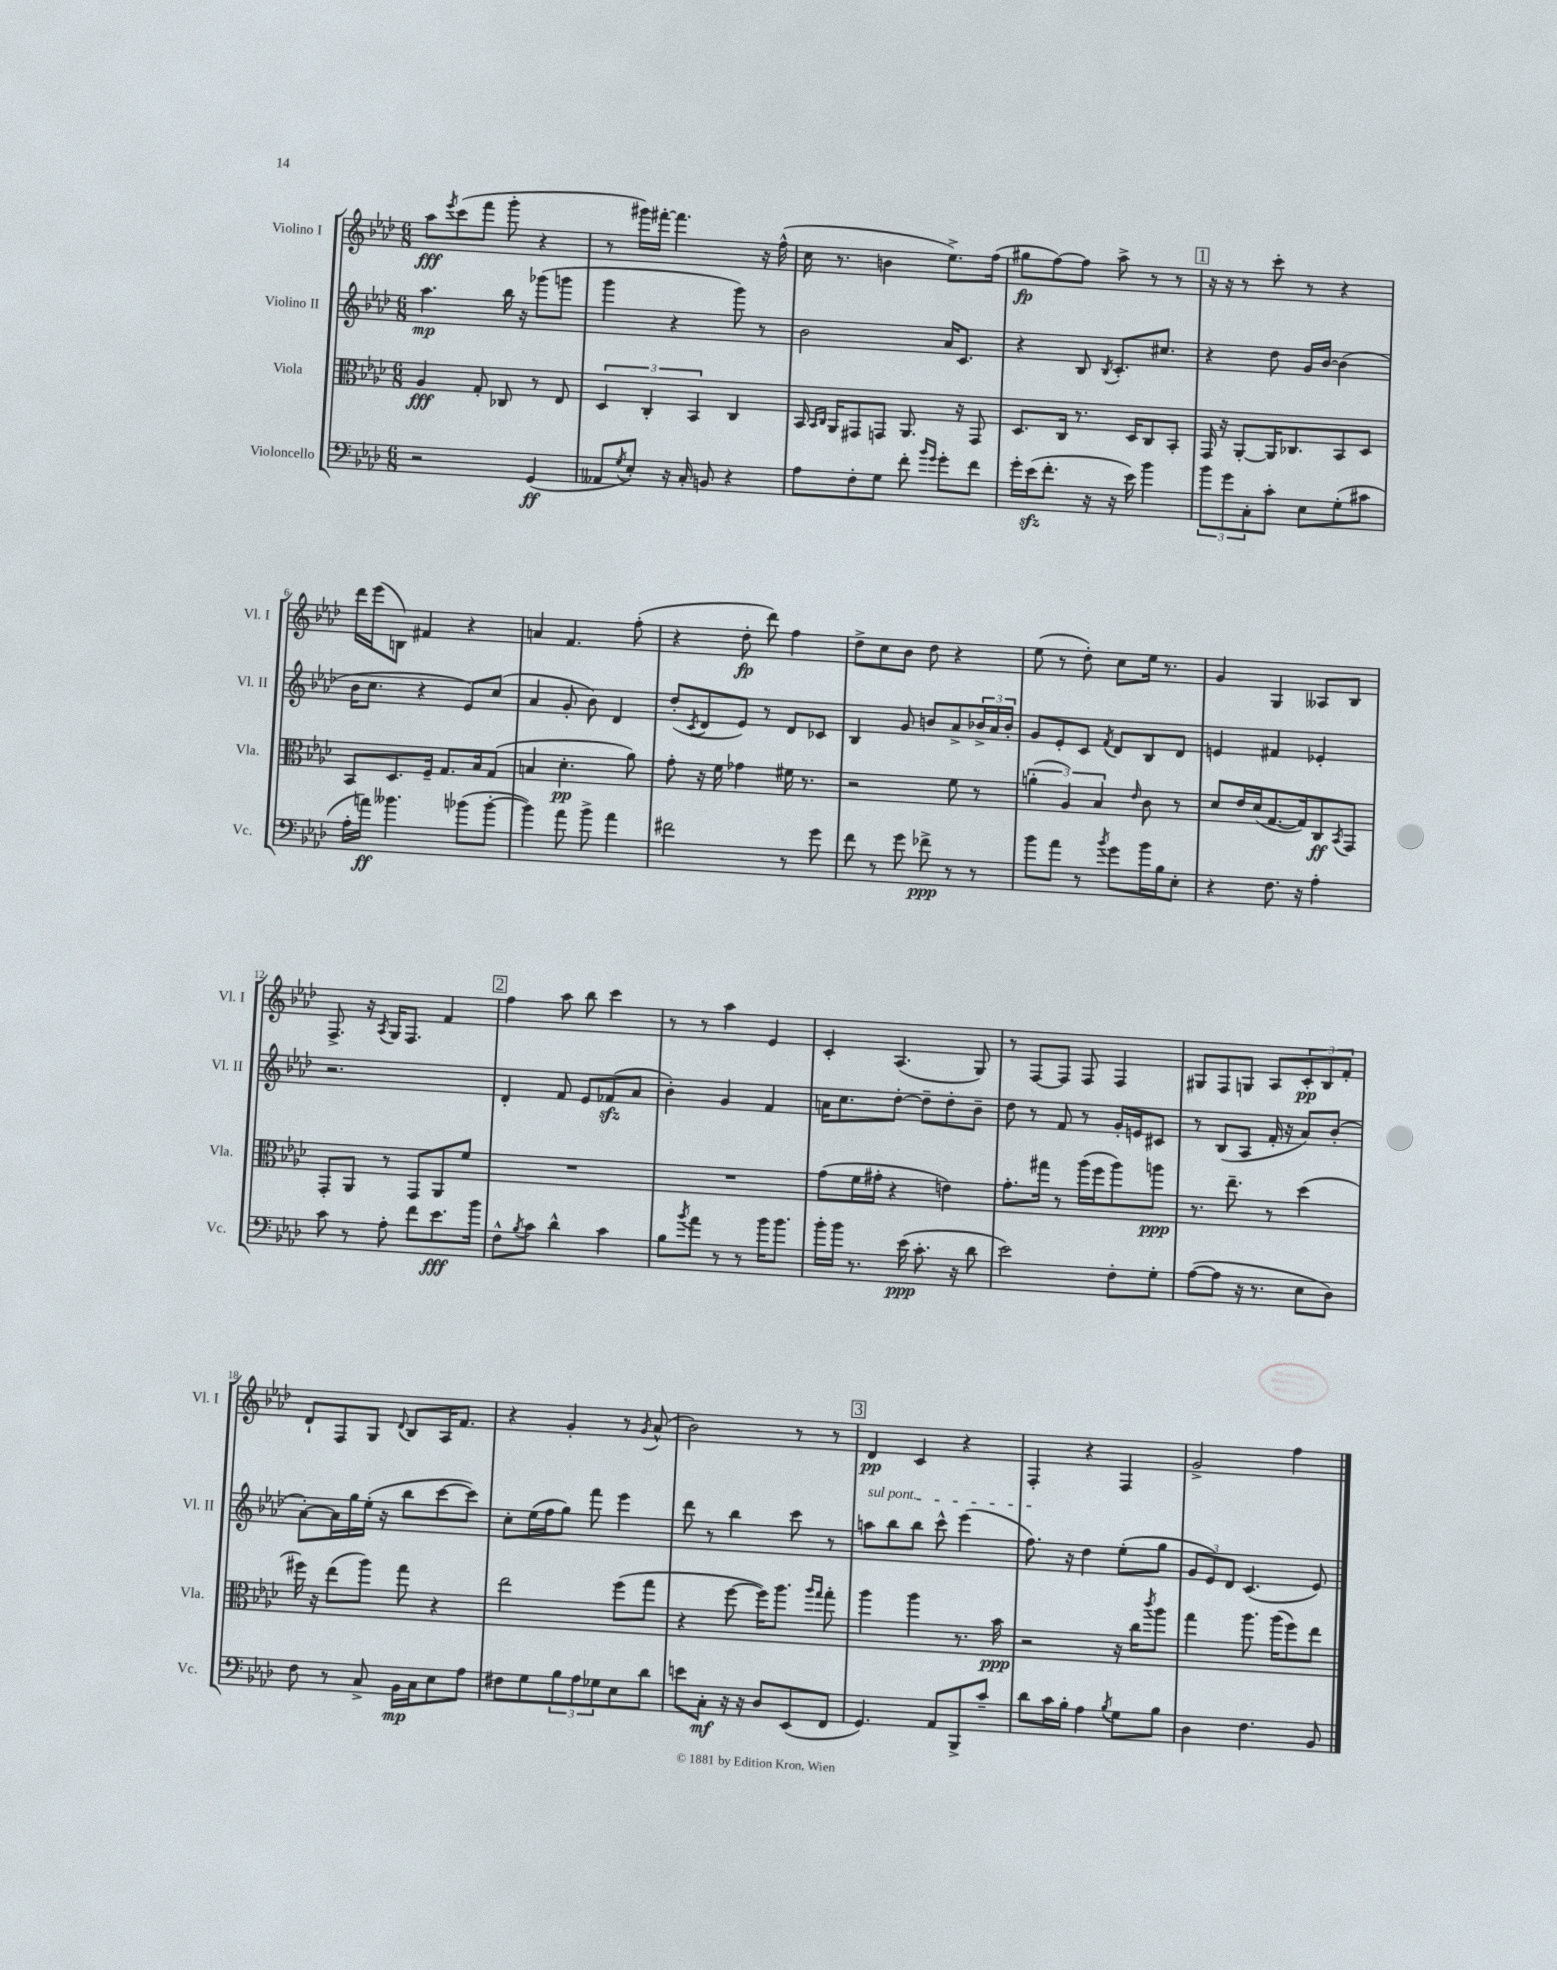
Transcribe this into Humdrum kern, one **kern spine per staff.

**kern	**kern	**kern	**kern
*staff4	*staff3	*staff2	*staff1
*clefF4	*clefC3	*clefG2	*clefG2
*k[b-e-a-d-]	*k[b-e-a-d-]	*k[b-e-a-d-]	*k[b-e-a-d-]
*M6/8	*M6/8	*M6/8	*M6/8
2r	4A-/	4.aa-\	8aa-\L
.	.	.	8qeee-/
.	.	.	(8ccc\
.	8G'/	.	8fff\J
.	8C-/	16bb-\	8ggg'\
.	.	16r	.
(4GG/	8r	(8ggg-\L	4r
.	8E-/	8ggg\J	.
=	=	=	=
8AA--/L	6D-/	4ggg\	8r
8qG/	.	.	.
8E-'/J)	.	.	16ggg#\LL)
.	6C'/	.	.
.	.	.	[16fff#'\JJ
16r	.	4r	4.fff#\]
16C'/	.	.	.
.	6BB-/	.	.
8BB/	.	.	.
4r	4C/	8ggg\)	.
.	.	8r	16r
.	.	.	(16ff^^\
=	=	=	=
8A-\L	16BB-/	2b-\	16cc\
.	16qqBB-/LL	.	.
.	16qqC/JJ	.	.
.	16AA-/LK	.	8.r
8F'\	8GG#/	.	.
8G\J	8GG/J	.	4b\
8f'\	8.AA-/	.	.
16qqb-/LL	.	.	.
16qqg/JJ	.	.	.
8g'\L	.	16a-/LK	8.ee-^\L)
.	16r	8.c/J	.
8f\J	8GG/	.	.
.	.	.	(16ff\Jk
=	=	=	=
16g'\LL	8.D-/L	4r	8gg#\L
(16e-\J	.	.	.
8.f'\J	.	.	[8ff\)
.	16C/Jk	.	.
.	8.r	8B-/	8ff\]J
16r	.	.	.
.	.	8qB-/	.
16r	.	8.c'/L	8aa-^\
16e-\)	16D-/LK	.	.
4b-\	8C/	.	8r
.	.	8.cc#/J	.
.	8BB-'/J	.	8r
=	=	=	=
12b-\L	16GG/	4r	16r
.	16r	.	16r
12g\	.	.	.
.	[8AA-'/L	.	8r
12C'\	.	.	.
8c'\J	16AA-/]K	8dd-\	8ccc'\
.	8.C-/	.	.
8E-\L	.	16g/LL	8r
.	.	[16b-/JJ	.
(8G'\	8BB-/	(4b-\]	4r
8c#\J	8D-/J	.	.
=	=	=	=
16A-'\LL	8BB-/L	16b-\LK	16ddd-\LL
16a\JJ)	.	8.cc\J	(16eee-\J
4.b--\	8.D-/	.	8B\J)
.	.	4r	4f#/
.	16F~/Jk	.	.
.	8.G/L	.	.
(8b-\L	.	8e-/L)	4r
.	16B-/k	.	.
[8b-'\J	(8G/J	(8cc/J	.
=	=	=	=
4b-\])	4B/	4a-/	4a/
8a-\	4.d-'\	8g'/	4.f/
8b-^\	.	8b-\)	.
4a-\	.	4d-/	.
.	8a-\)	.	(8ff'\
=	=	=	=
2f#\	8g'\	(8dd-'/L	4r
.	.	8qc/	.
.	16r	8d-/	.
.	16f\	.	.
.	4g-\	8e-/J)	8dd-'\
.	.	8r	8ddd-\)
8r	16f#\	8d-/L	4ff\
.	8.r	.	.
8g\	.	8c-/J	.
=	=	=	=
8f\	2r	4B-/	8dd-^\L
8r	.	.	8cc\
8g\	.	8g/	8b-\J
8f-^\	.	8b/L	8dd-\
8r	8f\	8a-^/	4r
8r	8r	24b-^/L	.
.	.	24a-/	.
.	.	24b-'/JJ	.
=	=	=	=
8b-\L	(6a'\	8g/L	(8ee-\
8a-\J	.	8e-'/	8r
.	6A-/)	.	.
8r	.	8c/J	8dd-'\)
.	6B-/	.	.
8qb-/	.	8qf/	.
8g\L	.	8d-/L	8cc\L
.	16qqe-/	.	.
16b-\L	8c\	8B-/	16ee-\Jk
16B-\J	.	.	8.r
8E-'\J	8r	8d-/J	.
=	=	=	=
4r	8d-/L	4e/	4g/
.	16e-/L	.	.
.	(16d-/J	.	.
8.F\	[8.G/	4f#/	4G/
16r	16G/]k)	.	.
4A-'\	8C/	4e-'/	8A--/L
.	8qBB-/	.	.
.	8GG/J	.	8B-/J
=	=	=	=
8c\	8GG'/L	2.r	8.F^/
8r	8AA-/J	.	.
.	.	.	16r
.	.	.	8qA-/
8A-'\	8r	.	16G/LK
.	.	.	8.F/J
8f\L	8GG/L	.	.
8.e-\	8AA-/	.	4f/
.	8f/J	.	.
16b-\Jk	.	.	.
=	=	=	=
8F^^\L	2.r	4d-'/	4ff\
8qB-/	.	.	.
8c\J	.	.	.
4d-^^\	.	8f/	8aa-\
.	.	8e-/L	8bb-\
4c\	.	(8f-/	4ccc\
.	.	8a-/J	.
=	=	=	=
8B-\L	2.r	4b-'\)	8r
8qb-/	.	.	.
8a-\J	.	.	8r
8r	.	4g/	4aa-\
8r	.	.	.
16b-\LK	.	4f/	4e-/
8.b-\J	.	.	.
=	=	=	=
16b-'\LL	(8g\L	16a\LK	4c'/
16b-\JJ	.	8.cc\	.
8.r	16f\L	.	.
.	16g#'\JJ	.	.
.	4r	[8dd-'\J	(4.A-/
(16e-\	.	.	.
8.c'\	.	8dd-~\]L	.
.	4e\)	8dd-'\	.
16r	.	.	.
8d-\	.	8b-~\J	8G/)
=	=	=	=
2e-\)	8.g'\L	8dd-\	8r
.	.	8r	[8F/L
.	16gg#\Jk	.	.
.	8r	8f/	8F/]J
.	(16aa-\LL	8r	8F/
.	16ff\J	.	.
8F'\L	8aa-\)	16g'/LL	4F/
.	.	16e/J	.
8G'\J	8aa\J	8c#/J	.
=	=	=	=
([8A-\L	8.r	8r	8G#/L
8A-\]J	.	(8B-/L	8F/
.	8.ee-~\	.	.
16r	.	8A-/J	8G/J
8.r	.	.	.
.	8r	16f'/	8A-/L
.	.	16r	.
8E-\L	(4dd-\	8a-/L)	12c'/
.	.	.	12B-/
8D-\J)	.	(8b-'/J	.
.	.	.	12f'/J
=	=	=	=
8F\	16ff#\)	[8a-'\L)	8d-`/L
.	16r	.	.
8r	(8ee-\L	16a-\]L	8F/
.	.	16gg\	.
8C^/	8aa-\J)	(16ee-'\JJ	8G/J
.	.	16r	.
.	.	.	8qqd-/
16BB-\LL	8gg\	8bb-\L	8B-/L
16C\J	.	.	.
8E-\	4r	[8ccc\	16A-/K
.	.	.	8.f/J
8A-\J	.	8ccc\]J)	.
=	=	=	=
8F#\L	2ee-\	8cc'\L	4r
8G\	.	(16ee-\L	.
.	.	16ff\J	.
12B-\	.	8gg\J)	4g'/
12A-\	.	.	.
.	.	8fff\	.
12G-\	.	.	.
8E-\	(8ff\L	4eee-\	8r
.	.	.	8qg/
8d-\J	8gg\J	.	(8a-^^/
=	=	=	=
8e\L	4r	8ddd-\	2b-\)
8C'\J	.	8r	.
16r	[8ff\	4bb-\	.
16r	.	.	.
8D-/L	16ff\]LK)	.	.
.	8.aa-\J	.	.
(8EE-/	.	8ccc\	8r
.	16qqaa-/LL	.	.
.	16qqgg/JJ	.	.
8FF/J	8gg'\	8r	8r
=	=	=	=
4.GG/)	4aa-\	8aa\L	4d-/
.	.	8bb-\	.
.	4aa-\	8bb-\J	4c/
8AA-/L	.	8ccc^^\	.
8BBB-^/	8.r	(4eee-\	4r
8c~/J	.	.	.
.	16b-\	.	.
=	=	=	=
8d-\L	2r	8.ff\)	4F'/
16c\L	.	.	.
16B-'\JJ	.	16r	.
4A-\	.	4dd-\	4r
8qB-/	.	.	.
8G\L	16r	(8ee-'\L	4F/
.	16cc\LK	.	.
.	8qccc/	.	.
8B-\J	8aa-\J	8gg\J	.
=	=	=	=
4D-\	4gg\	12g/L	2g^/
.	.	12e-/)	.
.	.	12d-/J	.
4.F\	8.aa-\	(4.c/	.
.	(16aa-\LK	.	.
.	8ff\)	.	4ff\
8BB-/	8ee-\J	8e-/)	.
==	==	==	==
*-	*-	*-	*-
